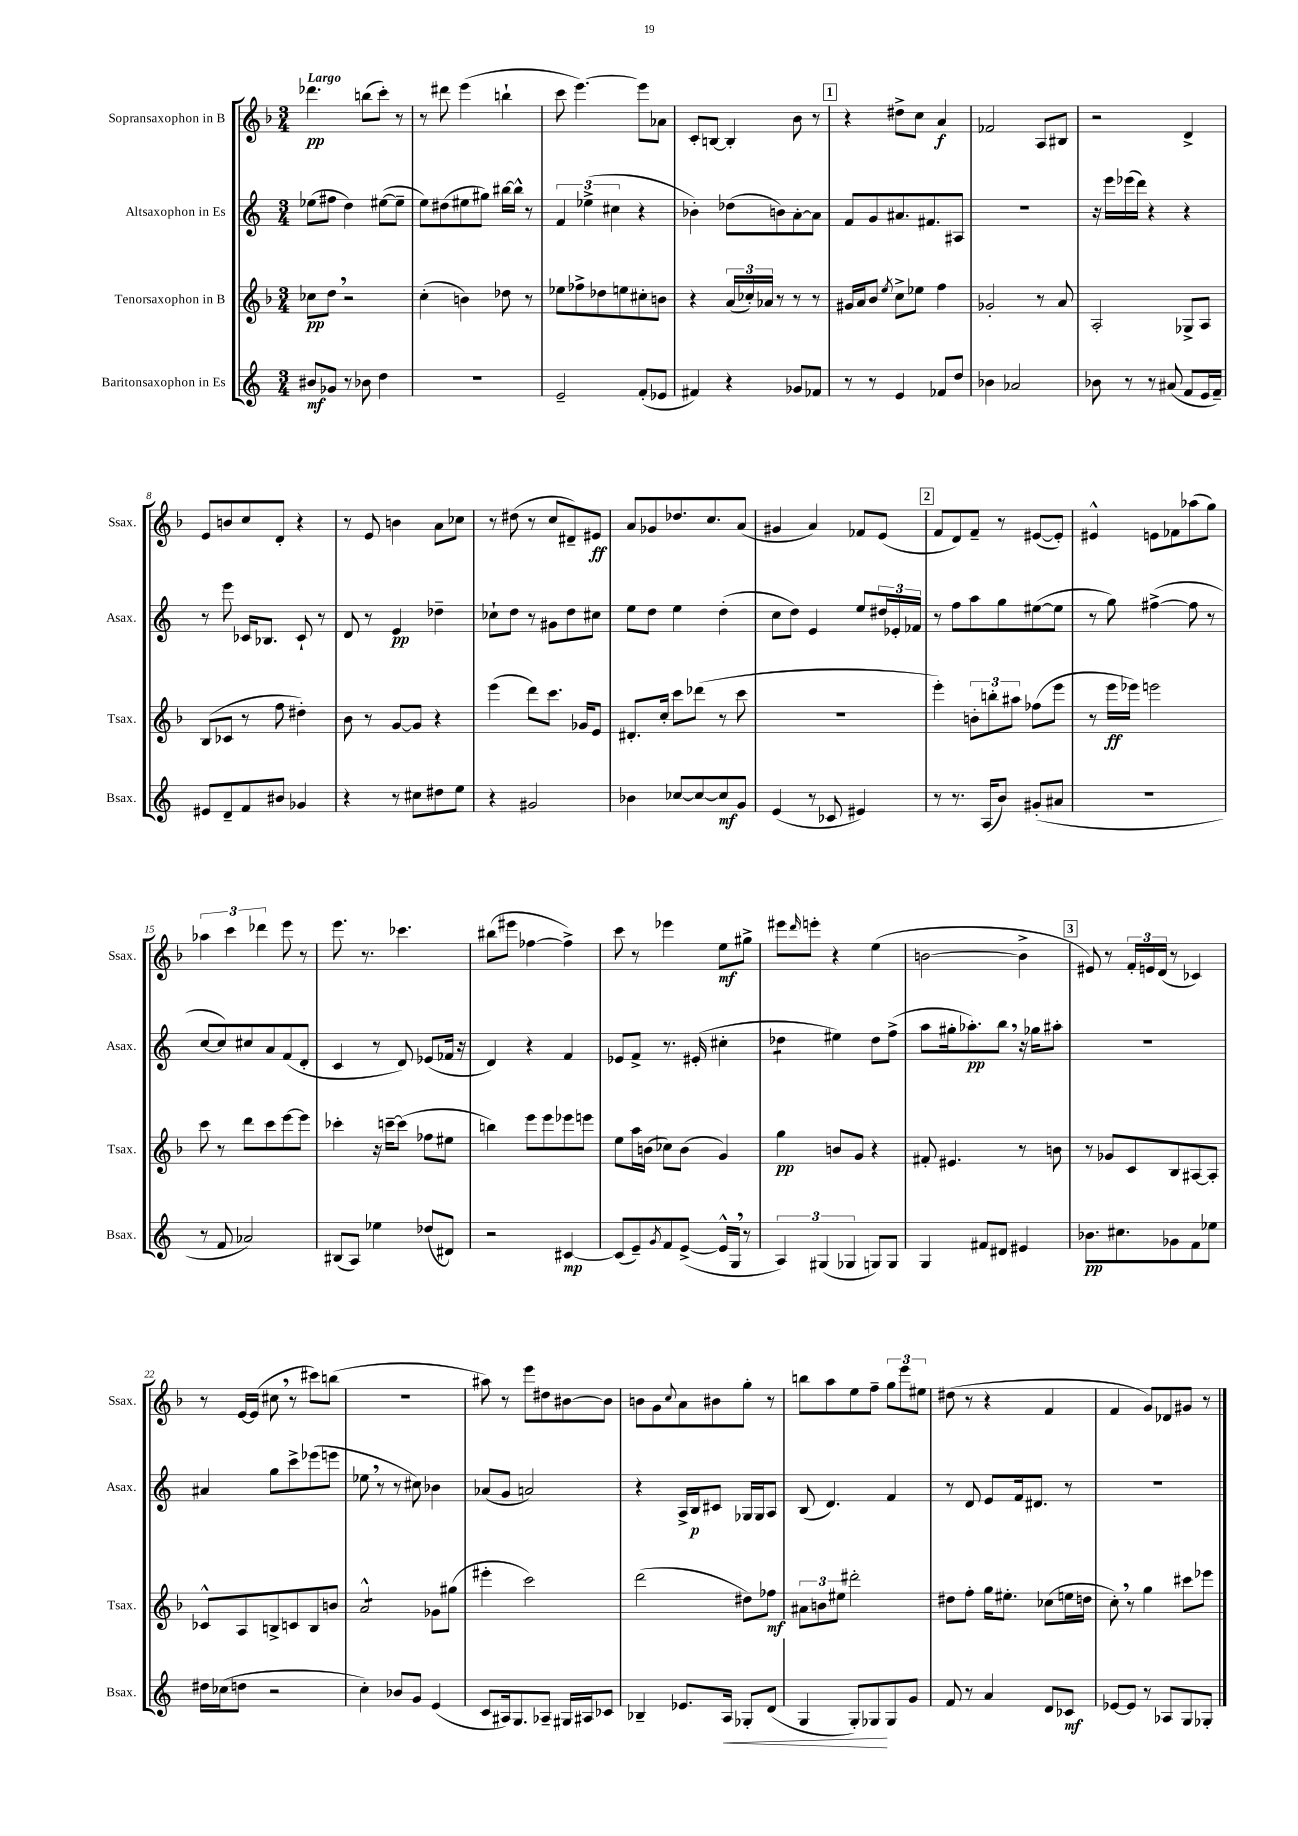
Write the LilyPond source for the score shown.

<<
\new StaffGroup <<
\new Staff = "s0" \with { instrumentName = "Sopransaxophon in B" shortInstrumentName = "Ssax." } {
    \clef treble \key f \major \numericTimeSignature \time 3/4 \tempo "Largo"
    des'''4.\pp b''8( c'''8-.) r8 |
    r8 dis'''8 e'''4( b''4-! |
    c'''8 e'''4.~) e'''8 aes'8 |
    c'8-. b8~ b4-. bes'8 r8 |
    \mark \markup { \box "1" } r4 dis''8-> c''8 a'4\f |
    fes'2 a8 bis8 |
    r2 d'4-> |
    e'8 b'8 c''8 d'8-. r4 |
    r8 e'8 b'4 a'8 ces''8 |
    r8 dis''8( r8 c''8 dis'8--) eis'8\ff |
    a'8 ges'8 des''8. c''8. a'8( |
    gis'4 a'4) fes'8 e'8( |
    \mark \markup { \box "2" } f'8 d'8) f'8-- r8 eis'8~( eis'8-.) |
    eis'4-^ e'8 fes'8 aes''8( g''8) |
    \tuplet 3/2 { aes''4 c'''4 des'''4 } e'''8 r8 |
    e'''8. r8. ces'''4. |
    bis''8( eis'''8 fes''4~ fes''4->) |
    c'''8 r8 ees'''4 e''8\mf gis''8-> |
    eis'''8 \grace { d'''16 } e'''8-. r4 e''4( |
    b'2~ b'4-> |
    \mark \markup { \box "3" } eis'8) r8 \tuplet 3/2 { f'16-. e'16 d'16( } r8 ces'4) |
    r8 e'16~ e'16( cis''8 \breathe r8 cis'''8) b''8( |
    R2. |
    ais''8) r8 e'''8 dis''8 bis'8~ bis'8 |
    b'8 g'8 \appoggiatura { c''8 } a'8 bis'8 g''8-. r8 |
    b''8 a''8 e''8 f''8-- \tuplet 3/2 { g''8 e'''8 eis''8 } |
    dis''8( r8 r4 f'4 |
    f'4 g'8) des'8 gis'8 r8 \bar "|." |
}
\new Staff = "s1" \with { instrumentName = "Altsaxophon in Es" shortInstrumentName = "Asax." } {
    \clef treble \key c \major \numericTimeSignature \time 3/4
    ees''8( fis''8 d''4) eis''8~( eis''8-- |
    e''8) dis''8( eis''8 gis''8) bis''16~ bis''16-^ r8 |
    \tuplet 3/2 { f'4 ees''4->( cis''4 } r4 |
    bes'4-.) des''8( b'8) a'8~-. a'8 |
    \mark \markup { \box "1" } f'8 g'8 ais'8. fis'8. ais8 |
    R2. |
    r16 e'''16 ees'''16( d'''16) r4 r4 |
    r8 e'''8 ces'16 bes8. ces'8-! r8 |
    d'8 r8 e'4\pp des''4-- |
    ces''8-! d''8 r8 gis'8 d''8 cis''8 |
    e''8 d''8 e''4 d''4-.( |
    c''8 d''8) e'4 e''8 \tuplet 3/2 { dis''16 ees'16-. fes'16 } |
    \mark \markup { \box "2" } r8 f''8 a''8 g''8 eis''8~( eis''8 |
    r8 g''8) fis''4~->( fis''8 r8 |
    c''8~ c''8) cis''8 a'8 f'8( d'8-. |
    c'4 r8 d'8) ees'8( fes'16 r16 |
    d'4) r4 f'4 |
    ees'8 f'8-> r8. eis'16-.( cis''4-. |
    des''4:8 eis''4) des''8 f''8->( |
    a''8 gis''16-. aes''8.-.\pp) b''8 \breathe r16 ges''16 ais''8-. |
    \mark \markup { \box "3" } R2. |
    ais'4 g''8 c'''8-> ees'''8( e'''8 |
    ees''8 \breathe r8 r8 cis''8) bes'4 |
    aes'8( g'8 a'2) |
    r4 a16-> b16\p cis'8 ges16 ges16 a8 |
    b8( d'4.) f'4 |
    r8 d'8 e'8 f'16 dis'8. r8 |
    R2. \bar "|." |
}
\new Staff = "s2" \with { instrumentName = "Tenorsaxophon in B" shortInstrumentName = "Tsax." } {
    \clef treble \key f \major \numericTimeSignature \time 3/4
    ces''8\pp d''8 \breathe r2 |
    c''4-.( b'4) des''8 r8 |
    ees''8 fes''8-> des''8 e''8 cis''8-. b'8 |
    r4 \tuplet 3/2 { a'16( ces''16-.) aes'16 } r8 r8 r8 |
    \mark \markup { \box "1" } gis'16 a'16 bes'8 \acciaccatura { e''8 } c''8-> ees''8 f''4 |
    ges'2-. r8 a'8 |
    a2-. ges8-> a8 |
    bes8( ces'8 r8 f''8 dis''4-.) |
    bes'8 r8 g'8~ g'8 r4 |
    e'''4( d'''8) c'''8. ges'16 e'8 |
    dis'8.-. c''16-. c'''8 des'''8( r8 c'''8 |
    R2. |
    \mark \markup { \box "2" } e'''4-.) \tuplet 3/2 { b'8-. b''8-. ais''8 } fes''8( e'''8 |
    r8 e'''16\ff ees'''16) e'''2 |
    c'''8 r8 d'''8 c'''8 e'''8~ e'''8 |
    ces'''4-. r16 c'''16~-- c'''8( fes''8 eis''8 |
    b''4) e'''8 e'''8 ees'''8 e'''8 |
    e''8 a''16 b'16( ces''8) b'8( g'4) |
    g''4\pp b'8 g'8 r4 |
    fis'8-. eis'4. r8 b'8 |
    \mark \markup { \box "3" } r8 ges'8 c'8 bes8 ais8~ ais8-. |
    ces'8-^ a8 b8-> c'8 b8 b'8 |
    a'2:8-^ ges'8 gis''8( |
    eis'''4-. c'''2) |
    d'''2( dis''8) fes''8\mf |
    \tuplet 3/2 { ais'8 b'8 eis''8 } dis'''2-. |
    dis''8 f''8-. g''16 eis''8.-. ces''8( e''16 d''16 |
    c''8-.) \breathe r8 g''4 cis'''8 ees'''8 \bar "|." |
}
\new Staff = "s3" \with { instrumentName = "Baritonsaxophon in Es" shortInstrumentName = "Bsax." } {
    \clef treble \key c \major \numericTimeSignature \time 3/4
    bis'8\mf ges'8 r8 bes'8 d''4 |
    R2. |
    e'2-- f'8-.( ees'8 |
    fis'4) r4 ges'8 fes'8 |
    \mark \markup { \box "1" } r8 r8 e'4 fes'8 d''8 |
    bes'4 aes'2 |
    bes'8 r8 r8 ais'8( f'8 e'16 f'16--) |
    eis'8 d'8-- f'8 bis'8 ges'4 |
    r4 r8 cis''8 dis''8 e''8 |
    r4 gis'2 |
    bes'4 ces''8~ ces''8~ ces''8\mf g'8 |
    e'4( r8 ces'8 eis'4) |
    \mark \markup { \box "2" } r8 r8. a16( b'8) gis'8-.( ais'8 |
    R2. |
    r8 f'8 aes'2) |
    bis8( a8) ees''4 des''8( dis'8) |
    r2 cis'4~\mp |
    cis'8( e'8--) \acciaccatura { g'8 } f'8 e'8~->( e'16-^ g16 \breathe r8 |
    \tuplet 3/2 { a4) gis4( ges4 } g8) g8 |
    g4 fis'8 dis'8 eis'4 |
    \mark \markup { \box "3" } bes'8.\pp cis''8. ges'8 f'8 ees''8 |
    dis''16 ces''16( d''8 r2 |
    c''4-.) bes'8 g'8 e'4( |
    c'8 ais16) g8. aes8-- gis16 ais16 ces'8 |
    bes4-- ees'8. a16\< ges8-. d'8( |
    g4 g8-.) ges8\! ges8 g'8 |
    f'8 r8 a'4 d'8 ces'8\mf |
    ees'8~ ees'8 r8 aes8 g8 ges8-. \bar "|." |
}
>>
>>
